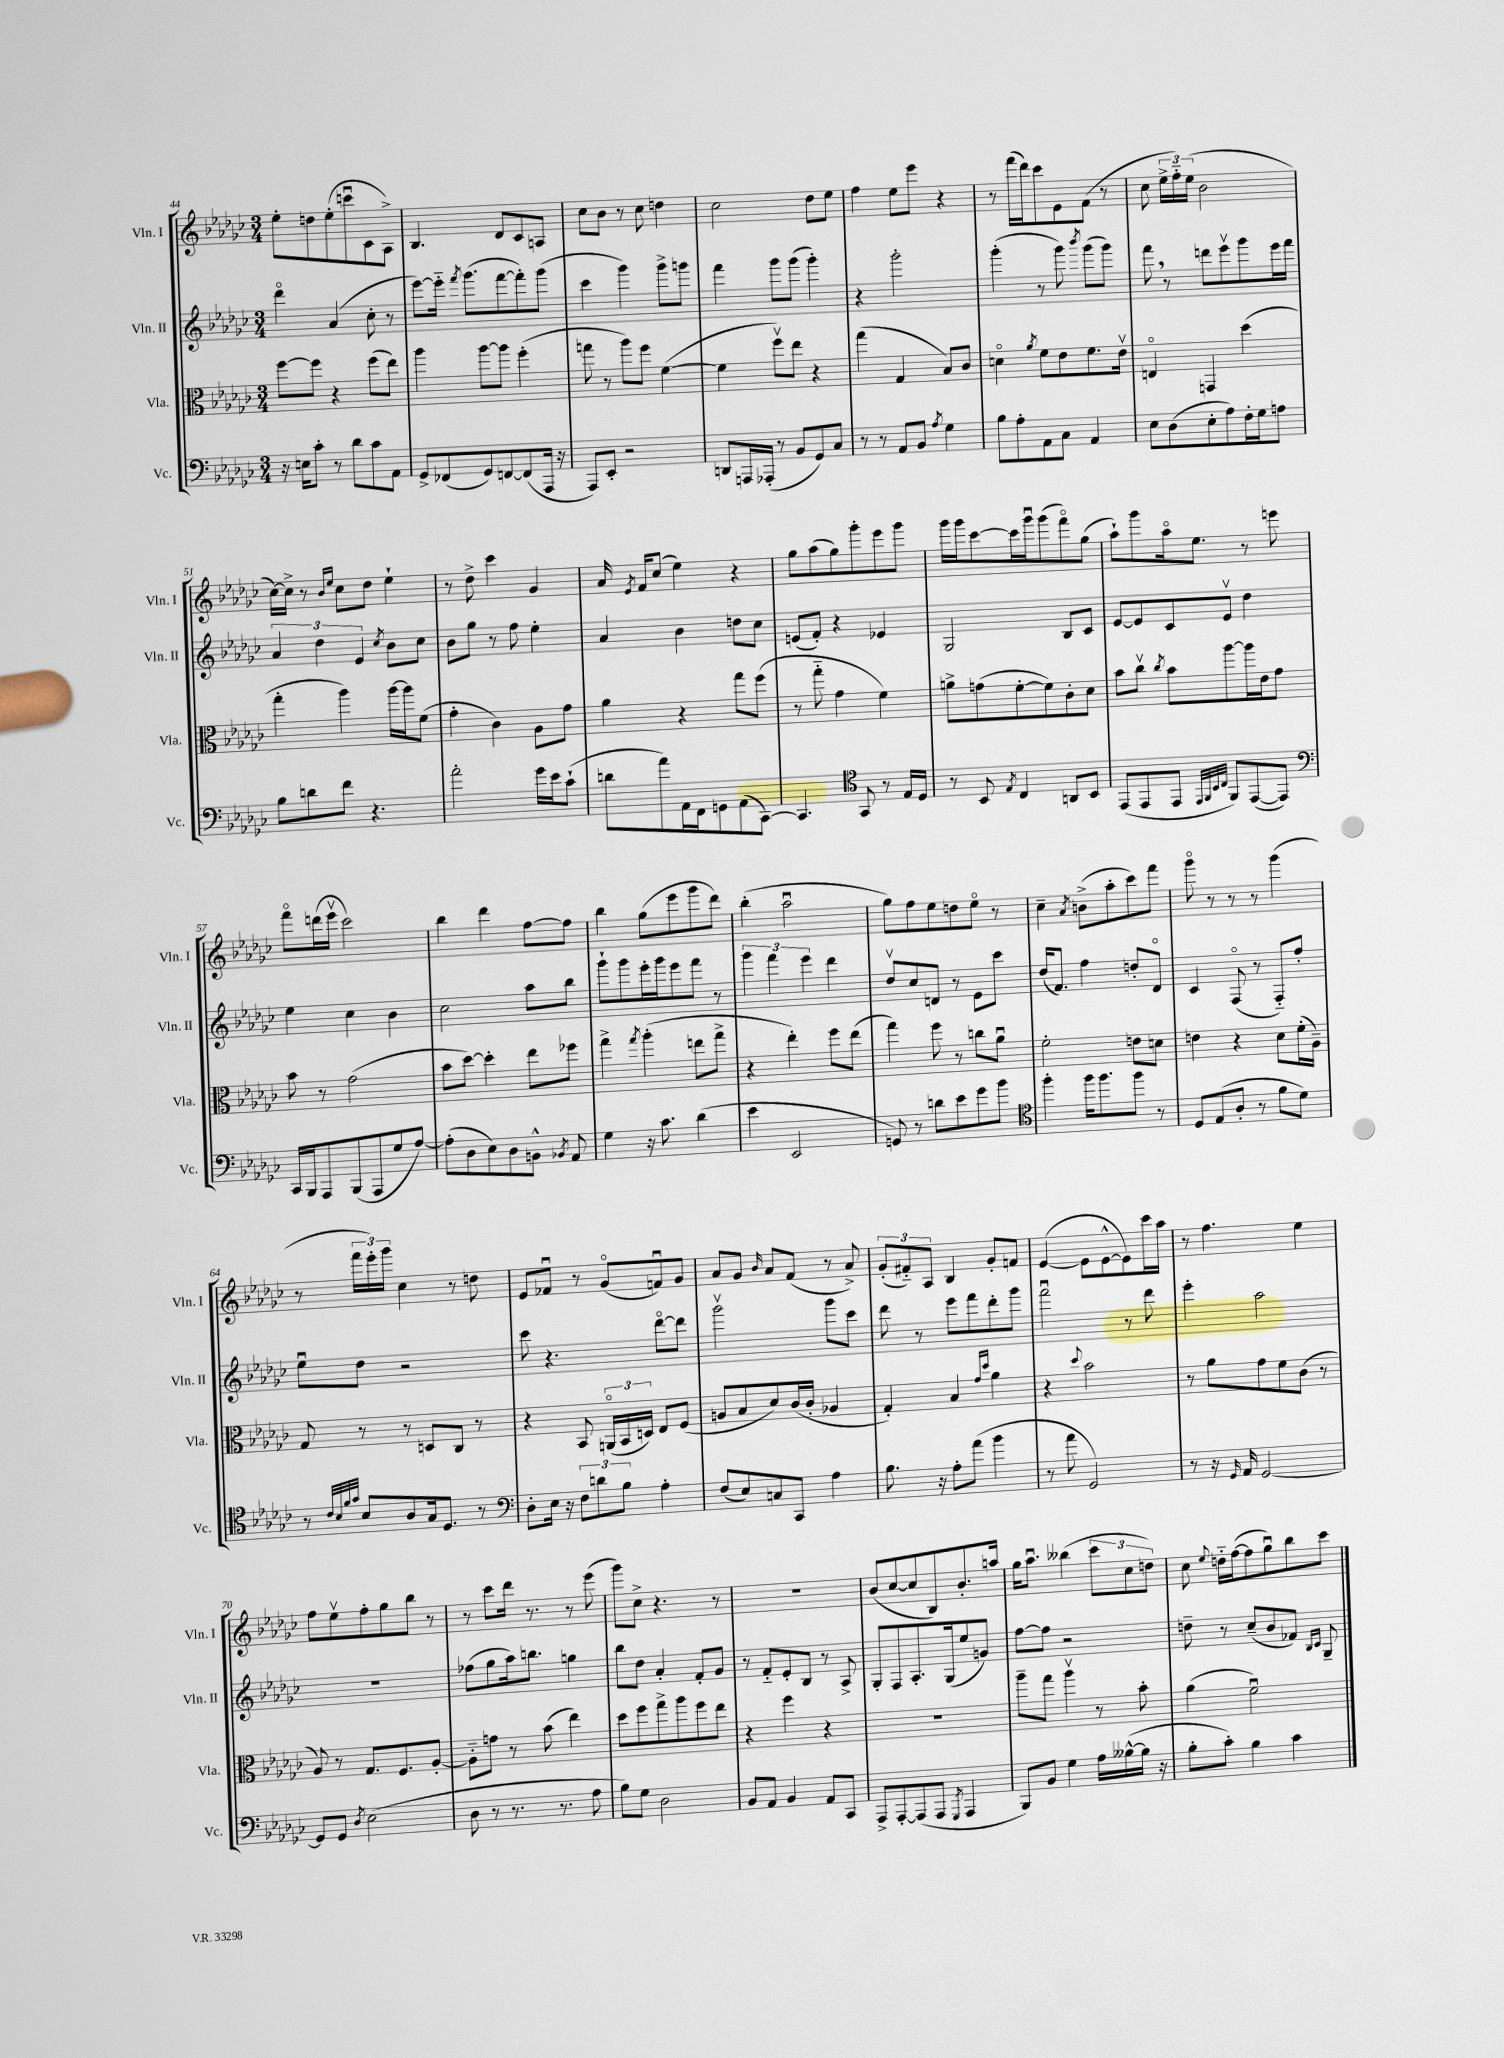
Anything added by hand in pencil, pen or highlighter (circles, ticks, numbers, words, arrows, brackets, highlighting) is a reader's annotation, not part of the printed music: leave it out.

**kern	**kern	**kern	**kern
*part4	*part3	*part2	*part1
*staff4	*staff3	*staff2	*staff1
*I"Vc.	*I"Vla.	*I"Vln. II	*I"Vln. I
*I'Vc.	*I'Vla.	*I'Vln. II	*I'Vln. I
*clefF4	*clefC3	*clefG2	*clefG2
*k[b-e-a-d-g-c-]	*k[b-e-a-d-g-c-]	*k[b-e-a-d-g-c-]	*k[b-e-a-d-g-c-]
*M3/4	*M3/4	*M3/4	*M3/4
=44	=44	=44	=44
16r	[8ff\L	4ddd-\	8ee-'\L
16En\KL	.	.	.
8c-'\J	8ff\J]	.	8ddn\
8r	4r	(4a-/	(8ee-'\
8d-\L	.	.	8cccnu\
8c-\	(8ff\L	8cc-'\	8c-\
8AA-\J	8ee-\J)	8r	8A-^\J)
=45	=45	=45	=45
8GG-^/L	4aa-\	[8eee-\L)	4.B-/
(8FF-X/	.	16eee-\Jk]	.
.	.	8qfff/	.
.	.	(8.ggg-\L	.
8GG-/)	[8aa-\L	.	.
[8FFn/	8aa-\J]	[8fff\	8d-/L
(8FF/]	(4ff'\	8fff'\])	8c-/
16AAA-/Jk	.	(8ggg-\J	8An/J
16r	.	.	.
=46	=46	=46	=46
8AAA-/L)	8ggn\	4ccc-\	8cc-\L
8EE-'/J	8r	.	8b-\J
2r	8aa-\L)	4ggg-\)	8r
.	8ff\J	.	8cc-\
.	([4f\	8ggg-^\L	4ddn\
.	.	8gggn\J	.
=47	=47	=47	=47
8DDn/L	4f\]	4fff\	2cc-\
16AAAn/L	.	.	.
(16AAA-X'/JJ	.	.	.
8r	8ffv\L)	8ggg-\L	.
8BB-/L	8ee-\J	(8ggg-\J	.
8GG-/)	4r	4ggg-'\)	8dd-\L
8C-/J	.	.	8ee-\J
=48	=48	=48	=48
8r	(4gg-\	4r	4ff\
8r	.	.	.
8AA-/L	4G-/	2ggg-'\	8ee-\L
8BB-/J	.	.	8eee-\J
8qA-/	.	.	.
4G-\	8B-/L)	.	4r
.	8c-/J	.	.
=49	=49	=49	=49
8B-\L	4dn\	(4ggg-'\	8r
8A-'\	.	.	(16fff\LL
.	.	.	16ddd-\J)
.	8qa-/	.	.
8AA-\	8f\L	8r	8ccc-\
8C-\J	8e-\	8ggg-\)	8e-\
.	.	8qbbb-/	.
4AA-/	8.f\	(8ggg-\L	(8f\J
.	.	8ggg-\J)	8r
.	16e-v\Jk	.	.
=50	=50	=50	=50
8E-\L	4En/	8fff,\	8cc-\
(8D-\	.	8r	24ee-^\LL
.	.	.	24ff\)
.	.	.	(24ee-\JJ
8E-'\	4GGn/	8dddn\L	2b-\
8A-\)	.	8eee-v\	.
16F'\L	(4dd-\	8ggg-\	.
16G-\J	.	.	.
8An\J	.	16eee-\L	.
.	.	16fff\JJ	.
!!LO:LB:g=z
=51	=51	=51	=51
8B-\L	4gg-'\	6a-/	[16cc-\LL)
.	.	.	16cc-^\JJ]
8dn\	.	.	8r
.	.	6dd-\	.
.	.	.	16qqb-/LL
.	.	.	16qqee-/JJ
8f\J	4aa-\)	.	8cc-\L
.	.	6e-/	.
4.r	.	.	8dd-\J
.	.	8qcc-/	.
.	[16aa-\LL	8b-\L	4ee-`\
.	16aa-\J]	.	.
.	(8f\J	8cc-\J	.
=52	=52	=52	=52
2a-'\	4g-'\	8b-\L	8r
.	.	8gg-\J	8dd-^\
.	4c-\)	8r	4ccc-\
.	.	8ff\	.
16g-\LL	8A-\L	4ee-'\	4g-/
16e-\J	.	.	.
(8c-`\J	8g-\J	.	.
=53	=53	=53	=53
8dn\L	4a-\	4a-/	16a-/
.	.	.	8qe-/
.	.	.	16f/KL
8a-\)	.	.	(8cc-/J
16AA-\L	4r	4b-\	4ee-\)
16FF\J	.	.	.
8GGn\	.	.	.
(8AA-\	8gg-\L	8ddn\L	4r
[8CC-\J)	(8ff\J	8cc-\J	.
=54	=54	=54	=54
4.CC-/]	8r	(8en/L	8gg-\L
.	8gg-\	8f'/J)	(8aa-\
.	4g-\	4r	8gg-\)
*clefC4	*	*	*
8GG-/	.	.	8ggg-'\
8r	4f\)	4e-X/	8eee-\
16E-/LL	.	.	8ggg-\J
16D-/JJ	.	.	.
=55	=55	=55	=55
8r	8an^\L	2G-/	16ggg-\LL
.	.	.	16ggg-\J
8BB-/	(8gn\	.	[8ccc-\
8qE-/	.	.	.
4C-/	[8f'\	.	16ccc-\L]
.	.	.	16ggg-u\J
.	8f\])	.	(8ggg-\
8AAn/L	8c-'\	8B-/L	8fff\)
8BB-/J	8d-\J	8c-/J	(8gg-\J
=56	=56	=56	=56
(8EE-/L	8b-\L	[8e-/L	8aa-`\L)
8EE-/	8cc-v\J	8e-/]	8ggg-\
.	8qcc-/	.	.
8EE-/J	8b-\L	8c-/	16aa-\k
.	.	.	8.ee-\J
32qqEE-/LLL	.	.	.
32qqFF/	.	.	.
32qqBB-/	.	.	.
32qqC-/JJJ	.	.	.
8FF/L)	[8aa-\	8e-v/J	.
([8EE-/	16aa-\L]	4dd-\	8r
.	16e-\J	.	.
8EE-/J])	8g-\J	.	8eeen\
!!LO:LB:g=z
=57	=57	=57	=57
*clefF4	*	*	*
16CC-/LL	8b-\	4ee-\	8fff\L
16BBB-/J	.	.	.
8AAA-/	8r	.	(16dddn\L
.	.	.	16eee-v\JJ
(8BBB-/	(2g-\	4cc-\	2ccc-\)
8AAA-/	.	.	.
8G-/	.	4b-\	.
[8A-/J)	.	.	.
=58	=58	=58	=58
(8A-'\L]	8b-\L	2cc-\	4bb-\
8D-\	[8dd-\J)	.	.
8E-\)	4dd-'\]	.	4ddd-\
8D-\	.	.	.
8BBn^^\J	8ee-\L	8aa-\L	[8ff\L
8qBB-X/	.	.	.
8AA-/	8ff-X\J	8bb-\J	8ff\J]
=59	=59	=59	=59
4G-\	4gg-^\	8ggg-`\L	4bb-\
.	.	8ggg-\	.
.	8qgg-/	.	.
16r	(4aa-'\	16eee-'\L	(8gg-\L
8.c-\	.	16ggg-\J	.
.	.	8eee-\	8eee-\
(4d-\	8een\L	8fff\J	8ggg-\
.	8gg-^\J	8r	8ddd-\J)
=60	=60	=60	=60
4e-\	4r	6ggg-\	(4bb-'\
.	.	6fff\	.
2EE-/	4ee-'\)	.	2aa-u\
.	.	6eee-\	.
.	8ff\L	4ddd-\	.
.	(8ee-\J	.	.
=61	=61	=61	=61
8GGn/)	4gg-\)	8dd-v/L	8gg-\L)
8r	.	8cc-/	8ff\
8dn\L	8ff\	8dn/J	8ee-\
8e-\	8r	8r	8ddn\
8g-\	8ccn\L	8e-\L	8ee-\J
8b-\J	8a-u\J	8ccc-\J	8r
=62	=62	=62	=62
*clefC4	*	*	*
4ff'\	2f'\	(16dd-/KL	4cc-~\
.	.	8.f/J)	.
.	.	.	8qa-/
16ff\KL	.	4ff\	(8bn^\L
8.ff\	.	.	.
.	.	.	8aa-'\
8ff\J	8en\L	8ddn'/L	8ccc-\)
8r	8dn\J	8d-/J	8fff\J
=63	=63	=63	=63
8D-/L	4en\	4c-/	8ggg-\
(8E-/	.	.	8r
8A-'/J	4r	(8F/	8r
8r	.	8r	8r
8f\L	8d-\L	8F/L)	(4ggg-\
8d-\J)	(16f'\L	8ff'/J	.
.	16A-~\JJ)	.	.
!!LO:LB:g=z
=64	=64	=64	=64
8r	8G-/	8ee-u\L	8r
32qqc-/LLL	.	.	.
32qqB-/	.	.	.
32qqf/	.	.	.
32qqg-/JJJ	.	.	.
8B-/L	8r	8dd-\J	24fff\LL
.	.	.	24eee-'\)
.	.	.	24ggg-\JJ
8A-/	8r	2r	4cc-\
16G-/k	8Dn/L	.	.
8.D-/J	.	.	.
.	8C-/J	.	8r
8r	8r	.	8ddn\
=65	=65	=65	=65
*clefF4	*	*	*
8D-'\L	4r	8ccc-\	8e-/L
16E-\Jk	.	4.r	8f-Xu/J
16r	.	.	.
12F\L	8BB-/	.	8r
12dn\	.	.	.
.	(24AAn/LL	.	(8g-/L
12B-\J	24BB-/	.	.
.	24Dn/JJ)	.	.
4A-'\	8E-/L	[8ddd-\L	8fnu/)
.	(8F/J	8ddd-\J]	8g-/J
=66	=66	=66	=66
(8F/L	8An/L	2ggg-v\	8a-/L
8E-/)	8B-/	.	8g-/J
.	.	.	16qqb-/
8Cn/	8d-/)	.	8a-/L
8CC-/J	(16c-/L	.	(8f/J
.	16c-'/JJ	.	.
4A-\	4A-X/	8ggg-\L	8r
.	.	8ccc-\J	8a-^/)
=67	=67	=67	=67
8.B-\	4G-'/)	8ddd-\	(12g-'/L
.	.	.	12f#X/)
.	.	8r	.
.	.	.	12A-/J
16r	.	.	.
8A-'\L	4B-/	8eee-\L	4B-/
(8a-\J	.	8fff\	.
.	16qqg-/LL	.	.
.	16qqdd-/JJ	.	.
4b-\	4a-\	8ddd-'\	8g-'/L
.	.	8ggg-\J	8fn/J
=68	=68	=68	=68
8r	4r	2fffu\	([4e-/
8a-\	.	.	.
.	8qqdd-/	.	.
2GG-/)	2b-\	.	8e-\L]
.	.	.	[8e-^^\
.	.	8r	8e-\])
.	.	8ddd-\	16ccc-\L
.	.	.	16aa-\JJ
=69	=69	=69	=69
8r	8r	4eee-'\	8r
16r	8a-\L	.	4.ff\
16qqGG-/	.	.	.
16AA-/	.	.	.
[2GG-/	8g-\	2aa-\	.
.	8f\	.	.
.	(8c-\J	.	4ee-\
.	8r	.	.
!!LO:LB:g=z
=70	=70	=70	=70
8GG-/L]	8A-/)	2.r	8ff\L
8GG-/J	8r	.	8ee-v\
8qD-/	.	.	.
(2E-\	8.G-/L	.	8ff'\
.	.	.	8gg-\
.	8.F/	.	.
.	.	.	8bb-\J
.	[8A-'/J	.	8r
=71	=71	=71	=71
8D-\	8A-\L]	(8ff-X\L	8r
8r	8gn\J	8gg-\	8ccc-\L
8.r	8r	16aa-\k)	16ddd-\Jk
.	.	8.bbn\J	8.r
.	(8b-\	.	.
8.r	.	.	.
.	4ee-\)	4ggn\	8r
8A-\	.	.	(8eee-\
=72	=72	=72	=72
8B-\L)	8dd-\L	8bb-\L	8ggg-\L)
8G-\J	8ff\	8dd-\J	8cc-^\J
2D-\	8gg-^\	4a-'/	4.r
.	8aa-\	.	.
.	8ff\	8f'/L	.
.	8ee-\J	8g-/J	8r
=73	=73	=73	=73
8BB-/L	4r	8r	2.r
8AA-/J	.	8f/L	.
4BB-/	4ff\	8e-'/	.
.	.	8B-/J	.
8AA-/L	4r	8r	.
8CC-/J	.	8A-^/	.
=74	=74	=74	=74
8AAA-^/L	2.r	8G-'/L	(8b-/L
[8AAA-'/	.	8F/	[8cc-/
(8AAA-/]	.	8.A-'/	8cc-/]
8AAA-/J	.	.	8B-/)
.	.	(16G-/k	.
8qGGG-/	.	.	.
4AAA-/	.	8ee-/	8.b-'/
.	.	8gn/J)	.
.	.	.	16aan/Jk
=75	=75	=75	=75
8BBB-/L)	8aa-~\L	[8ff\L	16gg-\KL
.	.	.	8.aa-u\J
8BB-/J	8gg-\J	8ff\J]	.
4G-\	4aa-v\	2r	(4bb--X\
16A-\LL	8r	.	12ccc-\L
([16B--X^^\	.	.	.
.	.	.	12cc-\
16B--\JJ]	8b-'\	.	.
.	.	.	12ddn\J)
16r	.	.	.
=76	=76	=76	=76
8B-'\L	(4a-\	8ddn~\	8cc-\
.	.	.	8qqee-/
8c-'\J)	.	8r	16ddn\LL
.	.	.	([16ff\J
4B-\	2fu\)	(8cc-~/L	8ff\]
.	.	8b-/	8gg-u\)
4c-\	.	8f-X/J)	8bb-\
.	.	16qqB-/LL	.
.	.	16qqc-/JJ	.
.	.	8G-~/	8ccc-\J
==	==	==	==
*-	*-	*-	*-
